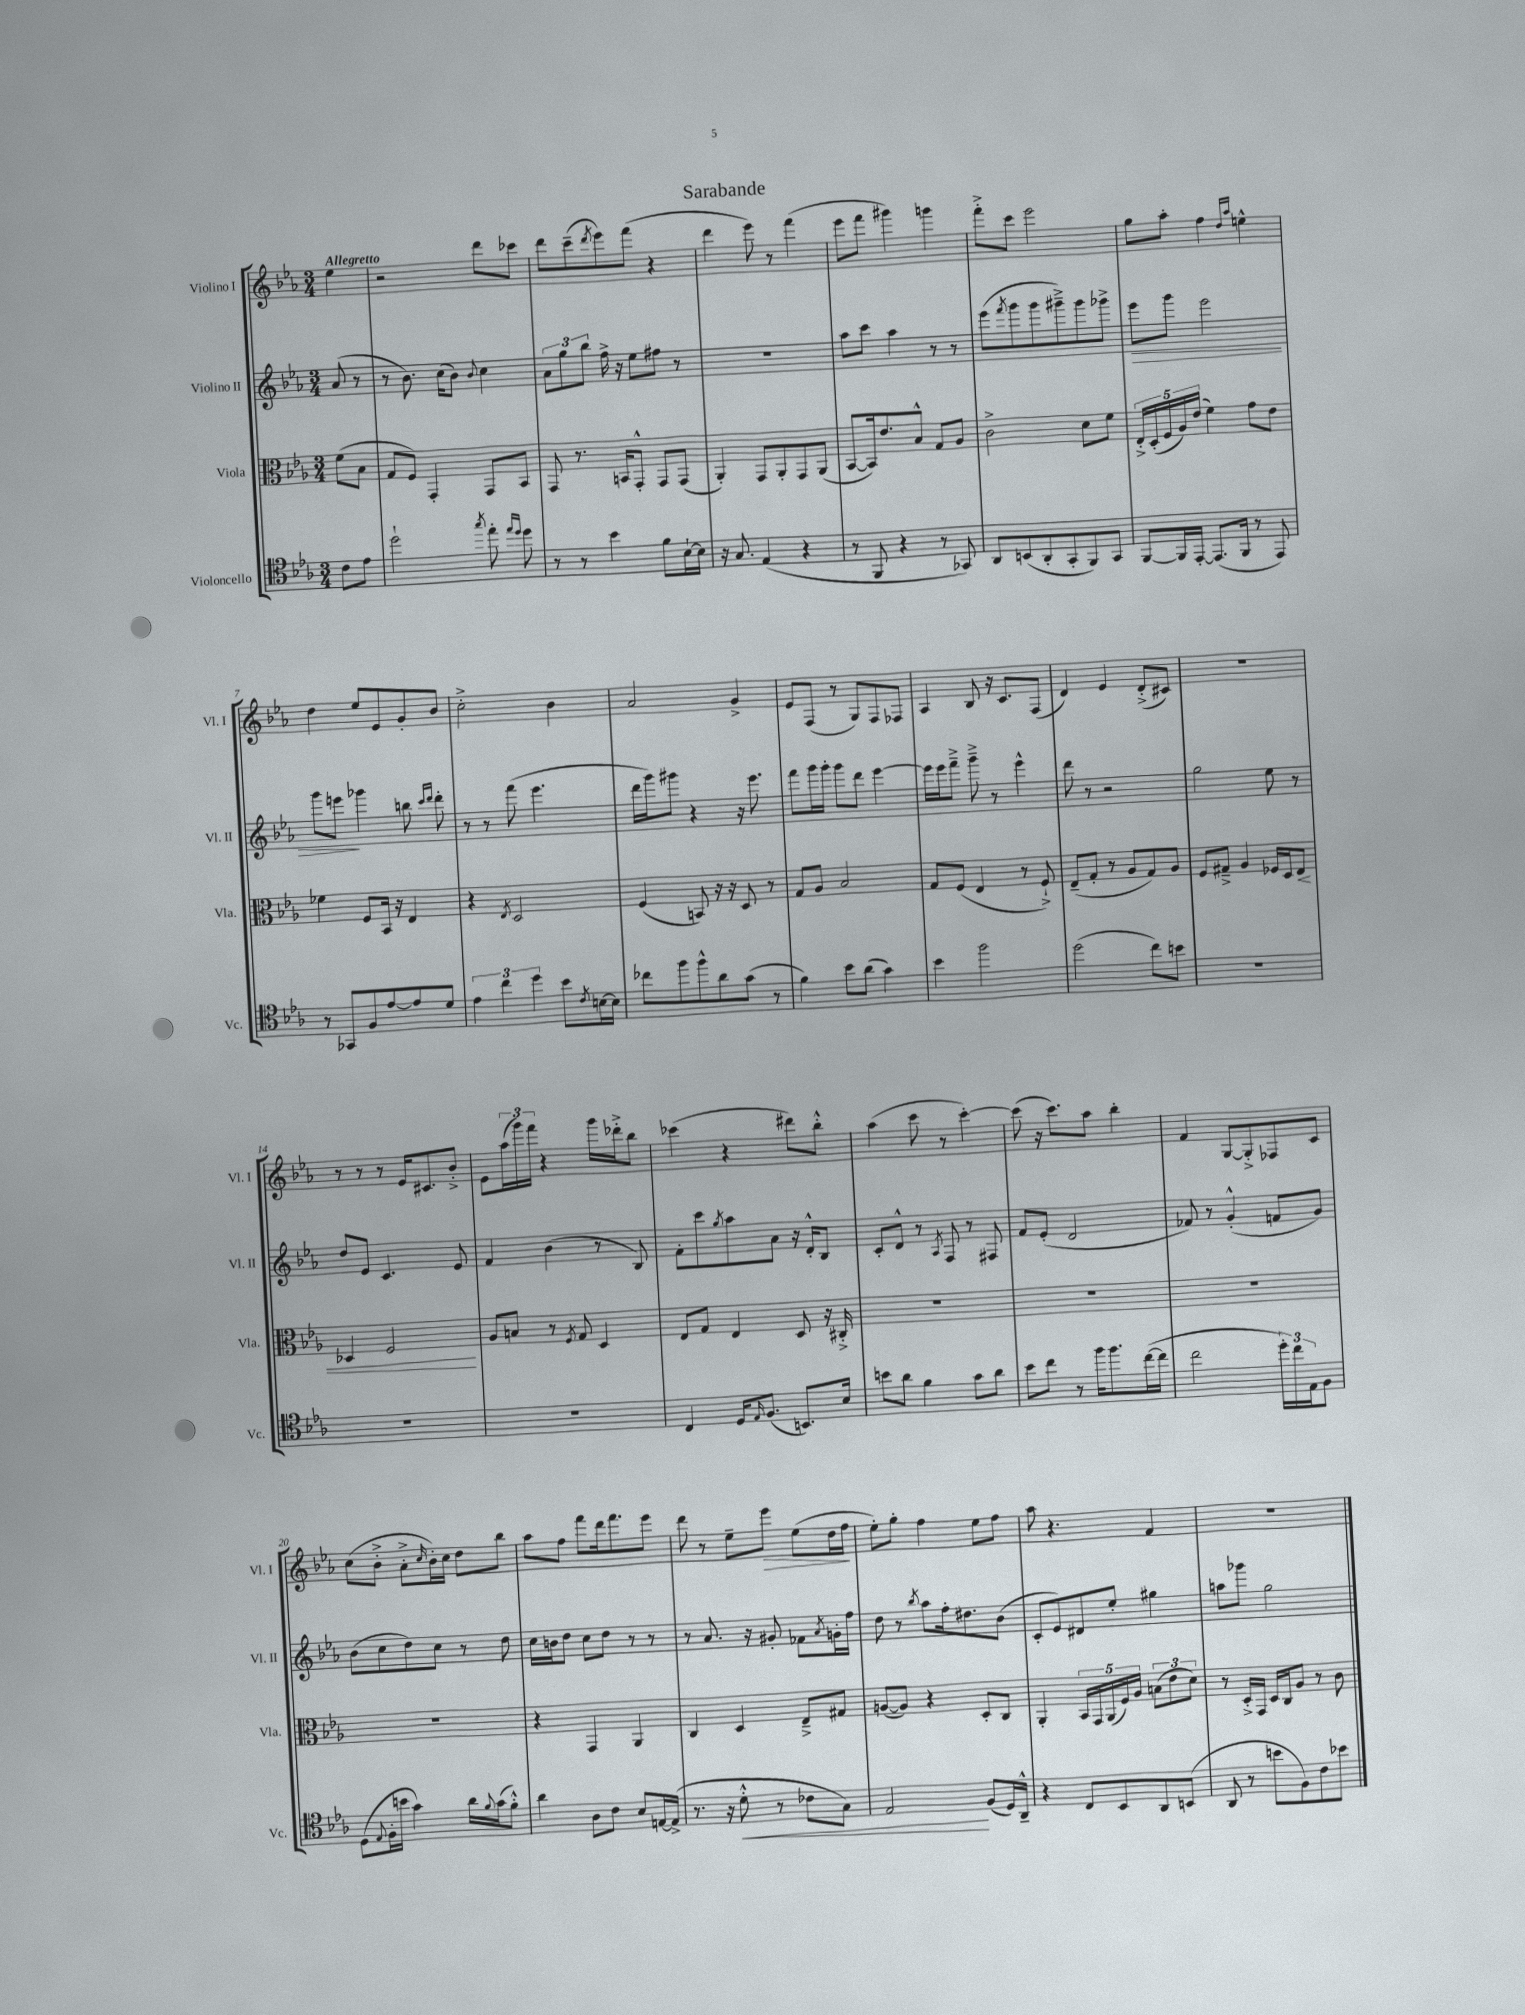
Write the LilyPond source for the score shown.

\header { title = "Sarabande" }
<<
\new StaffGroup <<
\new Staff = "s0" \with { instrumentName = "Violino I" shortInstrumentName = "Vl. I" } {
    \clef treble \key ees \major \numericTimeSignature \time 3/4 \partial 4 \tempo "Allegretto"
    ees''4 |
    r2 d'''8 ces'''8 |
    d'''8 c'''8--( \acciaccatura { d'''8 } ees'''8) f'''8( r4 |
    d'''4 ees'''8) r8 f'''4( |
    ees'''8 f'''8 gis'''4) g'''4 |
    f'''8-.-> c'''8 ees'''2 |
    g''8 aes''8-. f''4 \grace { d''16 aes''16 } e''4-^ |
    d''4 ees''8 ees'8 g'8-. bes'8 |
    c''2-.-> bes'4 |
    aes'2 g'4-> |
    ees'8 f8( r8 g8) f8 fes8 |
    aes4 bes8 r16 c'8. f8( |
    d'4) ees'4 d'8-.->( cis'8) |
    R2. |
    r8 r8 r8 ees'16 cis'8. bes'8-.-> |
    ees'8 \tuplet 3/2 { aes''16( g'''16) f'''16 } r4 g'''16 des'''16-.-> bes''8 |
    ces'''4( r4 dis'''8) bes''8-.-^ |
    aes''4( c'''8 r8 c'''4~-.) |
    c'''8( r16 c'''8.) aes''8 bes''4-. |
    f'4 g8~ g8-.-> fes8 c'8 |
    c''8( bes'8-.-> aes'8-.-> \grace { c''16 } bes'16-.) c''16 d''8 bes''8 |
    aes''8 f''8 f'''8 d'''16 f'''8. ees'''8 |
    d'''8 r8 ees''8-- ees'''8\> ees''8( d''16 f''16\! |
    ees''8-.) g''8-. f''4 ees''8 f''8 |
    aes''8 r4. f'4 |
    R2. \bar "|." |
}
\new Staff = "s1" \with { instrumentName = "Violino II" shortInstrumentName = "Vl. II" } {
    \clef treble \key ees \major \numericTimeSignature \time 3/4 \partial 4
    aes'8( r8 |
    r8 bes'8.) c''16( bes'8) \appoggiatura { bes'8 } c''4 |
    \tuplet 3/2 { aes'8 g''8 bes''8 } f''16-> r16 ees''8 fis''8 r8 |
    R2. |
    aes''8 c'''8 aes''4 r8 r8 |
    ees'''8( \acciaccatura { f'''8 } g'''8 g'''8 gis'''8--->) gis'''8 ges'''8-> |
    ees'''8\> g'''8 ees'''2 |
    g'''8 e'''8\! ges'''4 b''8 \grace { c'''16 d'''16 } d'''8-. |
    r8 r8 f'''8( ees'''4. |
    d'''16 g'''16) gis'''8 r4 r16 ees'''8. |
    f'''8 g'''16 g'''16-. g'''8 d'''8 ees'''4~ |
    ees'''16 ees'''16 f'''8---> g'''8---> r8 ees'''4-^ |
    d'''8 r8 r2 |
    g''2 ees''8 r8 |
    d''8 ees'8 c'4. ees'8 |
    f'4 bes'4( r8 bes8) |
    f'8-. c'''8 \acciaccatura { g''8 } aes''8 aes'8 r16 d'16-.-^ bes8 |
    c'8-. d'8-^ r8 \acciaccatura { aes8 } f8 r8 fis8 |
    f'8 ees'8-.( d'2 |
    fes'8) r8 g'4-.-^( f'8 g'8) |
    bes'8( c''8 d''8) c''8 r8 d''8 |
    c''16 b'16 d''8 c''8 d''8 r8 r8 |
    r8 aes'8. r16 gis'8-. fes'8 \acciaccatura { aes'8 } g'16-. f''16 |
    d''8 r8 \acciaccatura { bes''8 } aes''8 f''16-. dis''8. bes'8( |
    c'8-. ees'8) dis'8 ees''8-. gis''4 |
    a''8 ges'''8 g''2 \bar "|." |
}
\new Staff = "s2" \with { instrumentName = "Viola" shortInstrumentName = "Vla." } {
    \clef alto \key ees \major \numericTimeSignature \time 3/4 \partial 4
    f'8( bes8 |
    g8 f8) g,4-. g,8 bes,8 |
    g,8 r8. b,16 g,8-.-^ g,8 g,8( |
    aes,4-.) g,8 aes,8-. g,8 aes,8( |
    bes,8~ bes,16) ees'8. bes8-^ g8 aes8 |
    c'2-> d'8 f'8 |
    \tuplet 5/4 { ees16-.-> d16-.( f16 aes16) ees'16( } f'4) g'8 ees'8 |
    fes'4 f8 bes,16 r16 ees4 |
    r4 \acciaccatura { ees8 } d2 |
    f4( b,8) r16 r16 d8 r8 |
    g8 aes8 bes2 |
    g8 f8( ees4 r8 f8-!->) |
    ees8--( g8-. r8 aes8 g8) aes8 |
    f8 gis8---> aes4 fes16 d16 ees8\< |
    des4 f2\! |
    aes8 b8 r8 \acciaccatura { f8 } g8 d4 |
    ees8 g8 ees4 d8 r16 cis16-.-> |
    R2. |
    R2. |
    R2. |
    R2. |
    r4 g,4 aes,4 |
    c4 d4 ees8---> gis8 |
    a8~( a8) r4 d8-. c8 |
    aes,4-. \tuplet 5/4 { bes,16 g,16 aes,16( f16) aes16 } \tuplet 3/2 { b8( ees'8 d'8) } |
    r8 d16-.-> g,16 d16 c16 aes8 r8 c'8 \bar "|." |
}
\new Staff = "s3" \with { instrumentName = "Violoncello" shortInstrumentName = "Vc." } {
    \clef tenor \key ees \major \numericTimeSignature \time 3/4 \partial 4
    c'8 ees'8 |
    d''2-! \acciaccatura { g''8 } ees''8-. \grace { ees''16 d''16 } d''8 |
    r8 r8 bes'4 f'8 bes16~-! bes16 |
    r16 g8. ees4( r4 |
    r8 f,8 r4 r8 ges,8) |
    aes,8 b,8( aes,8-. g,8-. f,8) g,8 |
    f,8~ f,16 ees,16~-. ees,8.( f,16 r8 ees,8) |
    r8 ges,8 f8 ees'8~ ees'8 d'8 |
    \tuplet 3/2 { ees'4 c''4 d''4 } bes'8 \acciaccatura { c'8 } b16~ b16 |
    ces''8 f''8 f''8-^ aes'8 g'8( r8 |
    f'4) bes'8 aes'8( g'4) |
    bes'4 f''2 |
    d''2( c''8) b'8 |
    R2. |
    R2. |
    R2. |
    c4 d16 \grace { ees16 } f8.( b,8.) bes16 |
    b'8 aes'8 f'4 g'8 aes'8 |
    bes'8 c''8 r8 f''16 f''8. c''16~( c''16 |
    c''2 \tuplet 3/2 { d''16-.) c''16 ees16 } f8 |
    d8( \appoggiatura { ees8 } f16-. b'16 g'4) aes'16 \appoggiatura { f'8 } g'16( f'8-.-^) |
    aes'4 aes8 c'8 bes8 e16~ e16->( |
    r8. r16 d'8-.-^\< r8 ces'8 g8) |
    ees2\! f8( d16) aes,16---^ |
    r4 c8 bes,8 aes,8 b,8( |
    aes,8 r8 b'8 f8) c'8 bes'8 \bar "|." |
}
>>
>>
